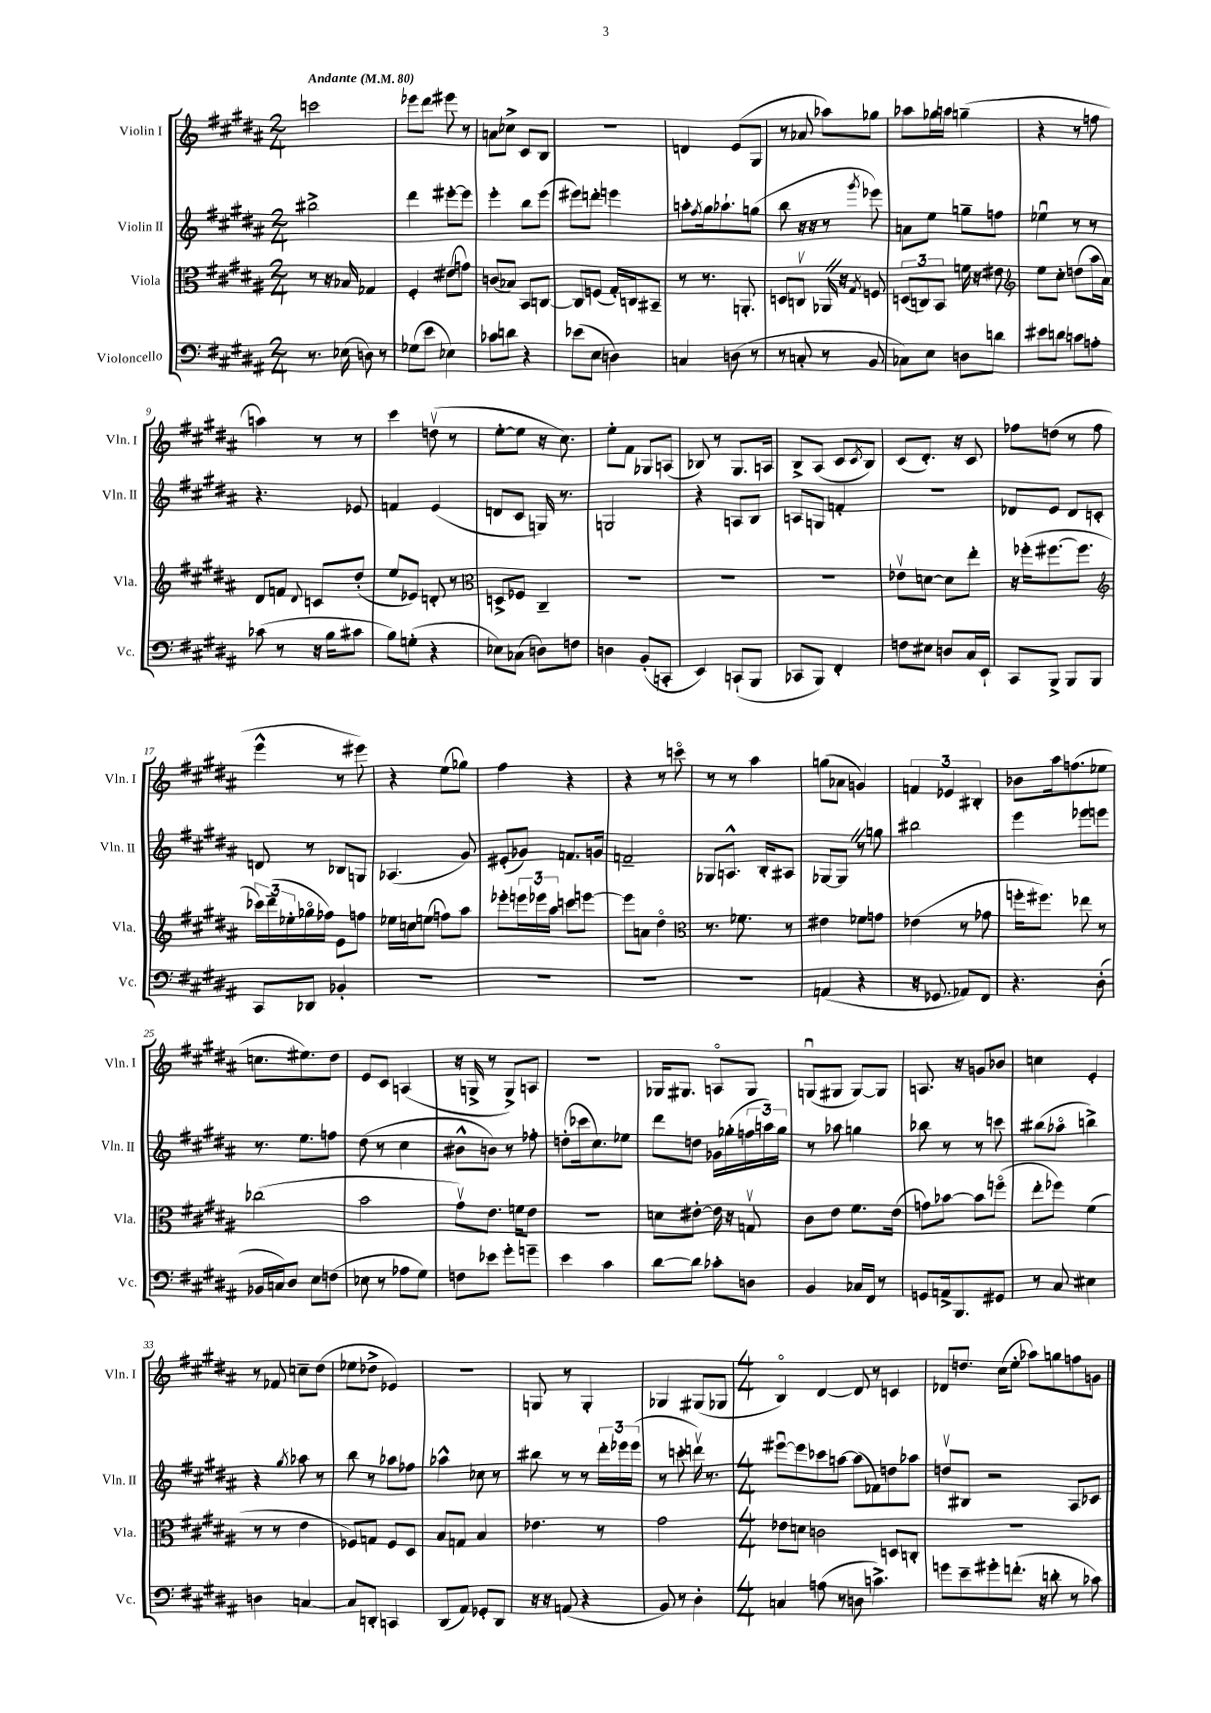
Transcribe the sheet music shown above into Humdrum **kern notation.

**kern	**kern	**kern	**kern
*staff4	*staff3	*staff2	*staff1
*clefF4	*clefC3	*clefG2	*clefG2
*k[f#c#g#d#a#]	*k[f#c#g#d#a#]	*k[f#c#g#d#a#]	*k[f#c#g#d#a#]
*M2/4	*M2/4	*M2/4	*M2/4
*MM80	*MM80	*MM80	*MM80
8.r	8r	2bb#^	2ccc
.	16r	.	.
(16E-	16B-	.	.
8D)	4G-	.	.
8r	.	.	.
=	=	=	=
(8G-	4F#'	4ddd#	8eee-
8e	.	.	8ddd#
4E-)	(8e#	[8eee#'	8eee#
.	8g)	8eee#]	8r
=	=	=	=
8c-	(8c	4eee'	8a
8d	8B-)	.	8cc-^
4r	8BB	8bb	8c#
.	[8C	(8eee	8B
=	=	=	=
(8e-	8C]	8eee#)	2r
8E	(8F	8ddd'	.
4D)	16G#')	4eee	.
.	16C	.	.
.	8BB#~	.	.
=	=	=	=
4C	8r	8aa'	4d
.	.	8qff#	.
.	8.r	16gg#	.
.	.	8.aa-`	.
(8D	.	.	(8e
.	8.AA'	.	.
8r	.	(8gg	8G#
=	=	=	=
8r	8D	8bb	8r
8C'	8Cv	16r	8a-
.	.	16r	.
8r	16AA-	8r	8aa-)
.	16r	.	.
.	8qG#	8qggg#	.
8BB	8F	8eee-)	8gg-
=	=	=	=
8C-)	(12D	8a	8aa-
.	12C)	.	.
8E	.	8ee	16gg-
.	12BB	.	.
.	.	.	16aa
8D	16f	8gg~	(4gg~
.	16r	.	.
8d	8e#	8ff	.
=	=	=	=
*	*clefG2	*	*
8e#	8ee	4ee-u	4r
8d	8cc#'	.	.
8c	(8dd	8r	8r
8A'	16aa#	8r	8ff
.	16a#)	.	.
=	=	=	=
(8c-	8d#	4.r	4aa)
8r	8f	.	.
.	8qqd#	.	.
16r	8c	.	8r
16B	.	.	.
8c#	(8dd#'	8e-	8r
=	=	=	=
8B)	8ee	4f	4ccc#
(8G'	8e-)	.	.
4r	8d'	(4e	(8ddv
.	8r	.	8r
=	=	=	=
*	*clefC3	*	*
8E-)	8D^	8d	[8ee'
(8C-	8F-	8c#	8ee]
8D)	4C#~	16G)	16r
.	.	8.r	8.cc#)
8F	.	.	.
=	=	=	=
4D	2r	2G	8ee'
.	.	.	8f#
(8BB'	.	.	8G-
8CC'	.	.	(8A
=	=	=	=
4EE)	2r	4r	8B-)
.	.	.	8r
(8CC`	.	8A	8.G#
8BBB	.	8B	.
.	.	.	16A
=	=	=	=
8CC-	2r	8A	8B^
8BBB)	.	8G	(8A#
4FF#'	.	4f'	8c#
.	.	.	8qc#
.	.	.	8B)
=	=	=	=
8F	8e-v	2r	(8c#
8E#	[8d	.	8.d#')
8D	8d]	.	.
.	.	.	16r
16C#	8ee'	.	8c#
16EE`	.	.	.
=	=	=	=
8CC#	16r	8d-	8ff-
.	(16ff-'	.	.
8BBB^	[8.ff#	8e	(8dd
8BBB	.	8d-	8r
.	8.ff#]	.	.
8BBB	.	8c'	8ff-
=	=	=	=
*	*clefG2	*	*
8CC#	24ccc-)	8d	4eee^^
.	(24ddd#~	.	.
.	24ee-'	.	.
8DD-	16gg-o	8r	.
.	16ff-)	.	.
4BB-'	8e	8B-	8r
.	8ff	8G	8eee#)
=	=	=	=
2r	16ee-	(4.A-	4r
.	16cc	.	.
.	(8ee	.	.
.	8ff)	.	(8ee
.	8aa#	8g#)	8gg-)
=	=	=	=
2r	8eee-'	(8e#'	4ff#
.	24eee	8g-)	.
.	24eee-	.	.
.	24aa#	.	.
.	8ccc	8.f	4r
.	[8eee	.	.
.	.	16g	.
=	=	=	=
2r	8eee]	2f~	4r
.	8a	.	.
.	4dd#o	.	8r
.	.	.	8ccco
=	=	=	=
*	*clefC3	*	*
2r	8.r	8G-	8r
.	.	8.A^^	8r
.	8.f-	.	.
.	.	.	4aa#
.	.	16B'	.
.	8r	8A#	.
=	=	=	=
(4AA	4e#	[8G-	(8gg
.	.	8G-]	8a-
4r	8f-	8r	4g)
.	8g	8gg	.
=	=	=	=
16r	(4e-	2bb#	6f
8.GG-	.	.	.
.	.	.	6e-
8AA-)	8r	.	.
.	.	.	6B#'
8FF#	8g-	.	.
=	=	=	=
4.r	16ff'	4eee	8b-
.	8.ff#)	.	.
.	.	.	16aa#
.	.	.	(8.ff
.	8ee-	8eee-	.
(8D#'	8r	8eee	8ee-
=	=	=	=
16BB-	(2cc-	8.r	8.cc
16C)	.	.	.
8D#	.	.	.
.	.	8.ee	8.ee#)
8E	.	.	.
(8F	.	8ff	8dd#
=	=	=	=
8E-	2b	(8dd#	8e
8r	.	8r	8c#
8A-	.	4cc#	(4A
8G#)	.	.	.
=	=	=	=
8F	8g#v)	8b#^^	16r
.	.	.	16G^
8e-	8.e	8b)	8r
8g#'	.	8r	8G^)
.	16f	.	.
8g~	8e	8ff-'	8A
=	=	=	=
4e	2r	(8dd'	2r
.	.	16ccc-	.
.	.	8.cc#)	.
4c#	.	.	.
.	.	8ee-	.
=	=	=	=
[8d#	8d	8ddd#	16G-
.	.	.	8.G#
8d#]	[8e#'	8dd	.
8c-'	16e#]	16g-	8Ao
.	16r	(16gg-'	.
8D	8Gv	24ff	8G#
.	.	24aa)	.
.	.	24gg-	.
=	=	=	=
4BB	8c#	8r	(8Gu
.	8e	8aa-	8G#
16C-	8.f#	4gg	[8G#)
16FF#	.	.	.
8r	.	.	8G#]
.	(16e	.	.
=	=	=	=
8GG	8g)	8bb-	8.A
16AA^	[8b-	8r	.
8.BBB	.	.	16r
.	8b-]	8r	8g
8GG#	(8ffo	8ccc	8b-
=	=	=	=
8r	8ee'	(8bb#	4cc
8C#	8ff-)	8aa-o	.
4E#	(4f#	4bb^)	4e'
=	=	=	=
4D	8r	4r	8r
.	8r	.	8f-
.	.	8qgg#	.
[4C	4e	8aa-	8cc~
.	.	8r	(8dd#
=	=	=	=
8C]	8F-)	8bb	8ee-
8DD'	8G	8r	8dd-^
4CC	8F-	8aa-	4e-)
.	8D#	8ff-	.
=	=	=	=
(8DD#	8B	4aa-^^	2r
8AA#)	8G	.	.
8GG-'	4B	8cc-	.
8DD#	.	8r	.
=	=	=	=
16r	4.e-	8bb#	8G
16r	.	.	.
(8AA	.	8r	8r
4r	.	8r	4G'
.	8r	24ddd#'	.
.	.	24eee-	.
.	.	(24eee-	.
=	=	=	=
8BB)	2g#	8r	4G-
8r	.	8ccc'	.
4D#'	.	16dddv)	(8G#
.	.	8.r	.
.	.	.	8G-
=	=	=	=
*M4/4	*M4/4	*M4/4	*M4/4
4C	8e-	[8eee#u	4Bo)
.	8d	8eee#]	.
(8A	2c	8ccc-	[4d#
8r	.	[8aa	.
8D	.	(8aa]	8d#]
4.c^)	.	8f-)	8r
.	8D	8dd	4c
.	8C'	8aa-	.
=	=	=	=
8g	1r	8ddv	8d-
8e~	.	8B#	8.dd
8g#'	.	2r	.
.	.	.	(16cc#
(8.f'	.	.	8ee'
.	.	.	8aa-)
16r	.	.	.
8d'	.	.	8gg
8r	.	8A#	8ff
8c-)	.	8c-	8g
==	==	==	==
*-	*-	*-	*-
